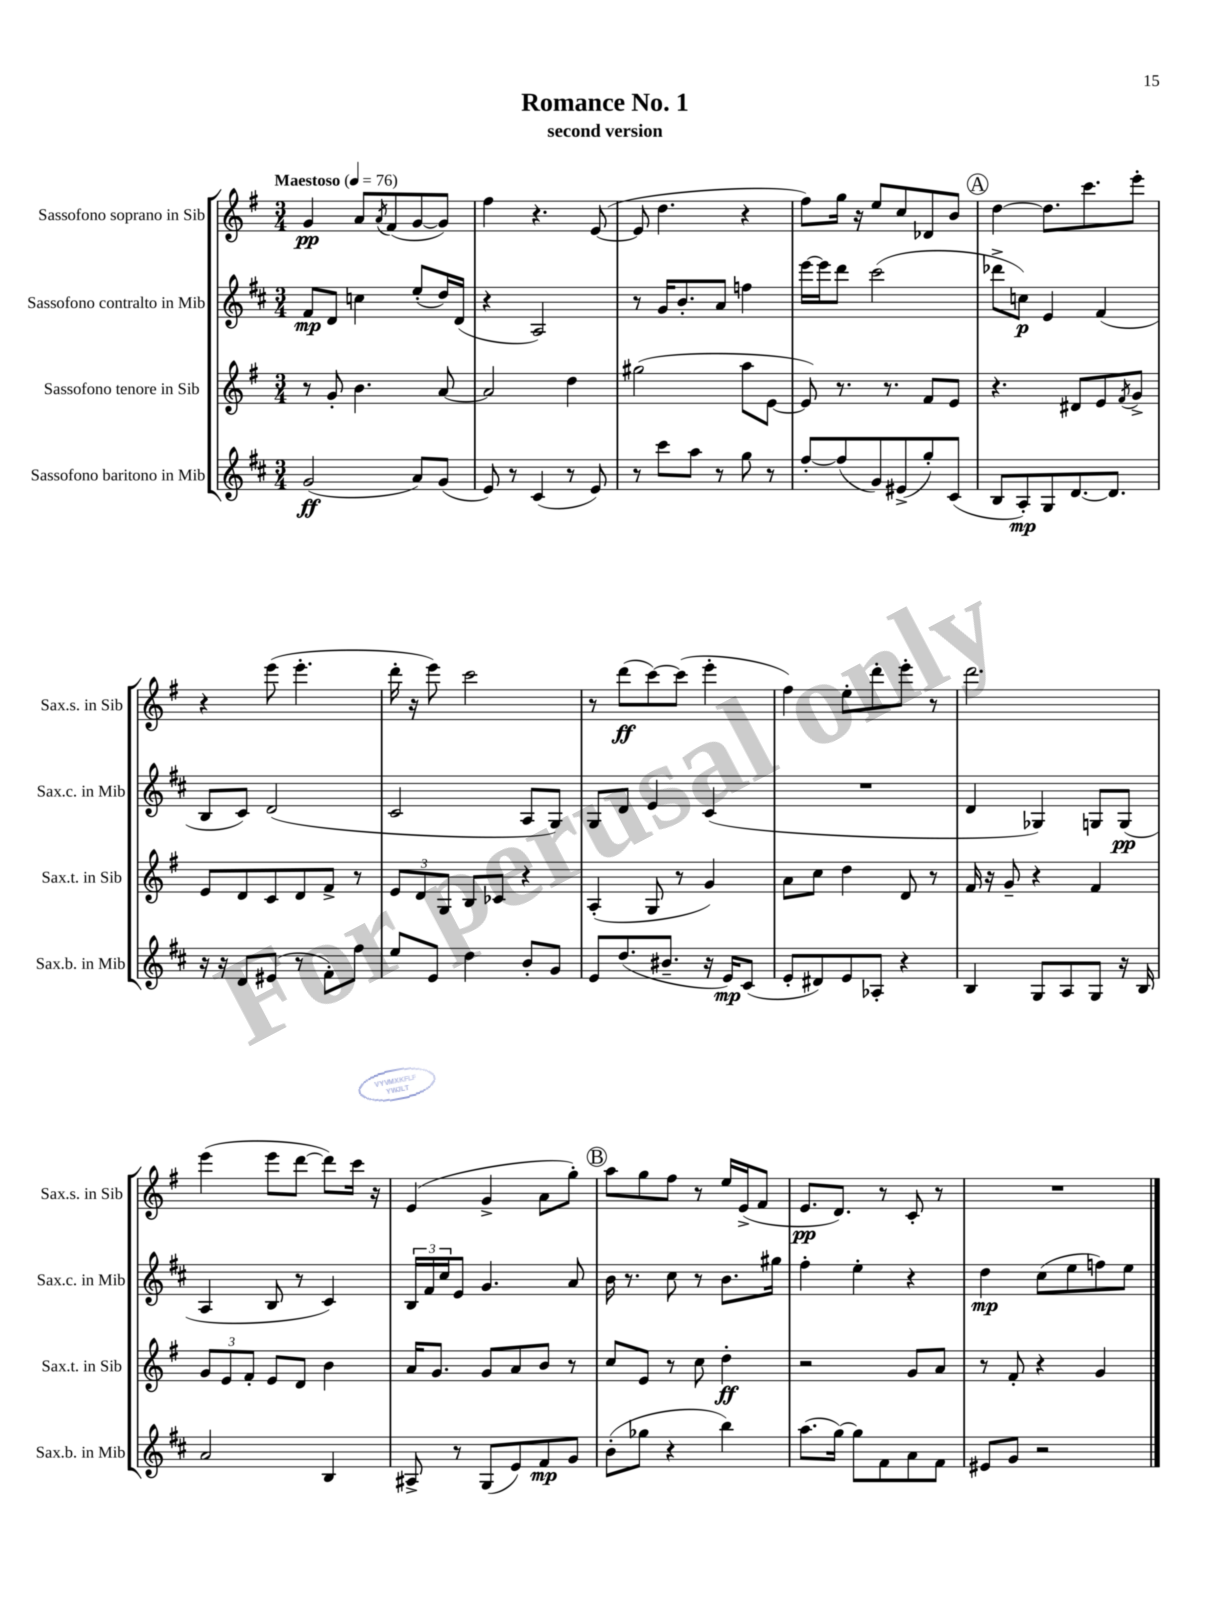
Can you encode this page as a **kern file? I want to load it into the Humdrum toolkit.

**kern	**dynam	**kern	**dynam	**kern	**dynam	**kern	**dynam
*part4	*part4	*part3	*part3	*part2	*part2	*part1	*part1
*staff4	*staff4	*staff3	*staff3	*staff2	*staff2	*staff1	*staff1
*I"Sassofono baritono in Mib	*	*I"Sassofono tenore in Sib	*	*I"Sassofono contralto in Mib	*	*I"Sassofono soprano in Sib	*
*I'Sax.b. in Mib	*	*I'Sax.t. in Sib	*	*I'Sax.c. in Mib	*	*I'Sax.s. in Sib	*
*clefG2	*	*clefG2	*	*clefG2	*	*clefG2	*
*k[f#c#]	*	*k[f#]	*	*k[f#c#]	*	*k[f#]	*
*M3/4	*	*M3/4	*	*M3/4	*	*M3/4	*
*MM76	*	*MM76	*	*MM76	*	*MM76	*
=1	=1	=1	=1	=1	=1	=1	=1
!	!	!	!	!	!	!LO:TX:a:B:t=Maestoso	!
(2g/	ff	8r	.	8f#/L	mp	4g/	pp
.	.	8g'/	.	8d/J	.	.	.
.	.	4.b\	.	4ccn\	.	8a/L	.
.	.	.	.	.	.	8qa/	.
.	.	.	.	.	.	(8f#/	.
8a/L)	.	.	.	(8ee'/L	.	[8g/	.
(8g/J	.	[8a/	.	16dd/L)	.	8g/J])	.
.	.	.	.	(16d/JJ	.	.	.
=2	=2	=2	=2	=2	=2	=2	=2
8e/)	.	2a/]	.	4r	.	4ff#\	.
8r	.	.	.	.	.	.	.
(4c#/	.	.	.	2A/)	.	4.r	.
8r	.	4dd\	.	.	.	.	.
8e/)	.	.	.	.	.	([8e/	.
=3	=3	=3	=3	=3	=3	=3	=3
8r	.	(2gg#X\	.	8r	.	8e/]	.
8ccc#\L	.	.	.	16g/KL	.	4.dd\	.
.	.	.	.	8.b'/	.	.	.
8aa\J	.	.	.	.	.	.	.
8r	.	.	.	8a/J	.	.	.
8gg\	.	8aa\L	.	4ffn\	.	4r	.
8r	.	[8e\J	.	.	.	.	.
=4	=4	=4	=4	=4	=4	=4	=4
[8ff#'/L	.	8e/])	.	[16eee\LL	.	8ff#\L)	.
.	.	.	.	16eee\J]	.	.	.
(8ff#/]	.	8.r	.	8ddd\J	.	16gg\Jk	.
.	.	.	.	.	.	16r	.
8g/)	.	.	.	(2ccc#\	.	8ee/L	.
.	.	8.r	.	.	.	.	.
(8e#X^/	.	.	.	.	.	8cc/	.
8gg'/)	.	8f#/L	.	.	.	8d-X/	.
(8c#/J	.	8e/J	.	.	.	8b/J	.
!!LO:REH:place=s1:t=A
=5	=5	=5	=5	=5	=5	=5	=5
8B/L	.	4.r	.	8ddd-X^\L	.	[4dd\	.
8A'/)	mp	.	.	8ccn\J)	p	.	.
8G/	.	.	.	4e/	.	8.dd\L]	.
[8.d/	.	8d#X/L	.	.	.	.	.
.	.	.	.	.	.	8.ccc\	.
.	.	8e/	.	(4f#/	.	.	.
8.d/J]	.	.	.	.	.	.	.
.	.	8qf#/	.	.	.	.	.
.	.	8g^/J	.	.	.	8eee'\J	.
!!LO:LB:g=z
=6	=6	=6	=6	=6	=6	=6	=6
16r	.	8e/L	.	8B/L	.	4r	.
16r	.	.	.	.	.	.	.
8d/L	.	8d/	.	8c#/J)	.	.	.
(8e#X/J	.	8c/	.	(2d/	.	(8eee\	.
8r	.	8d/	.	.	.	4.eee'\	.
8f#'\L)	.	8f#^/J	.	.	.	.	.
8ff#\J	.	8r	.	.	.	.	.
=7	=7	=7	=7	=7	=7	=7	=7
8ee/L	.	12e/L	.	2c#/	.	16ddd'\	.
.	.	.	.	.	.	16r	.
.	.	12d/	.	.	.	.	.
8e/J	.	.	.	.	.	8eee\)	.
.	.	12G/J	.	.	.	.	.
4dd\	.	8B/L	.	.	.	2ccc\	.
.	.	8c-X/J	.	.	.	.	.
8b'/L	.	4r	.	8A/L	.	.	.
8g/J	.	.	.	8G/J)	.	.	.
=8	=8	=8	=8	=8	=8	=8	=8
8e/L	.	(4A'/	.	8G/L	.	8r	.
(8.dd/	.	.	.	8d/J	.	(8ddd\L	ff
.	.	8G/	.	4e/	.	[8ccc\)	.
8.b#X~/J	.	.	.	.	.	.	.
.	.	8r	.	.	.	(8ccc\J]	.
16r	.	4g/)	.	(4c#/	.	4eee'\	.
16e/KL)	mp	.	.	.	.	.	.
(8c#/J	.	.	.	.	.	.	.
=9	=9	=9	=9	=9	=9	=9	=9
8e'/L	.	8a\L	.	2.r	.	4ff#\)	.
8d#X/)	.	8cc\J	.	.	.	.	.
8e/	.	4dd\	.	.	.	8ee'\L	.
8A-X'/J	.	.	.	.	.	8ddd'\	.
4r	.	8d/	.	.	.	8eee'\J	.
.	.	8r	.	.	.	8r	.
=10	=10	=10	=10	=10	=10	=10	=10
4B/	.	16f#/	.	4d/	.	2.ddd\	.
.	.	16r	.	.	.	.	.
.	.	8g~/	.	.	.	.	.
8G/L	.	4r	.	4G-X/)	.	.	.
8A/	.	.	.	.	.	.	.
8G/J	.	4f#/	.	8Gn/L	.	.	.
16r	.	.	.	(8G/J	pp	.	.
16B/	.	.	.	.	.	.	.
!!LO:LB:g=z
=11	=11	=11	=11	=11	=11	=11	=11
2a/	.	12g/L	.	4A/	.	(4eee\	.
.	.	12e/	.	.	.	.	.
.	.	12f#'/J	.	.	.	.	.
.	.	8e/L	.	8B/	.	8eee\L	.
.	.	8d/J	.	8r	.	[8ddd\J	.
4B/	.	4b\	.	4c#/)	.	8ddd\L])	.
.	.	.	.	.	.	16ccc\Jk	.
.	.	.	.	.	.	16r	.
=12	=12	=12	=12	=12	=12	=12	=12
8A#X^/	.	16a/KL	.	24B/LL	.	(4e/	.
.	.	.	.	24f#/	.	.	.
.	.	8.g/J	.	.	.	.	.
.	.	.	.	24cc#/J	.	.	.
8r	.	.	.	8e/J	.	.	.
(8G/L	.	8g/L	.	4.g/	.	4g^/	.
8e/)	.	8a/	.	.	.	.	.
8f#/	mp	8b/J	.	.	.	8a\L	.
8g/J	.	8r	.	8a/	.	8gg'\J)	.
!!LO:REH:place=s1:t=B
=13	=13	=13	=13	=13	=13	=13	=13
(8b'\L	.	8cc/L	.	16b\	.	8aa\L	.
.	.	.	.	8.r	.	.	.
8gg-X\J	.	8e/J	.	.	.	8gg\	.
4r	.	8r	.	8cc#\	.	8ff#\J	.
.	.	8cc\	.	8r	.	8r	.
4bb\)	.	4dd'\	ff	8.b\L	.	16ee/LL	.
.	.	.	.	.	.	(16e^/J	.
.	.	.	.	.	.	8f#/J	.
.	.	.	.	16gg#X\Jk	.	.	.
=14	=14	=14	=14	=14	=14	=14	=14
(8.aa\L	.	2r	.	4ff#'\	.	8.e/L	pp
[16gg\Jk)	.	.	.	.	.	8.d/J)	.
8gg\L]	.	.	.	4ee'\	.	.	.
8f#\	.	.	.	.	.	8r	.
8a\	.	8g/L	.	4r	.	8c'/	.
8f#\J	.	8a/J	.	.	.	8r	.
=15	=15	=15	=15	=15	=15	=15	=15
8e#X/L	.	8r	.	4dd\	mp	2.r	.
8g/J	.	8f#'/	.	.	.	.	.
2r	.	4r	.	(8cc#\L	.	.	.
.	.	.	.	8ee\	.	.	.
.	.	4g/	.	8ffn\)	.	.	.
.	.	.	.	8ee\J	.	.	.
==	==	==	==	==	==	==	==
*-	*-	*-	*-	*-	*-	*-	*-
